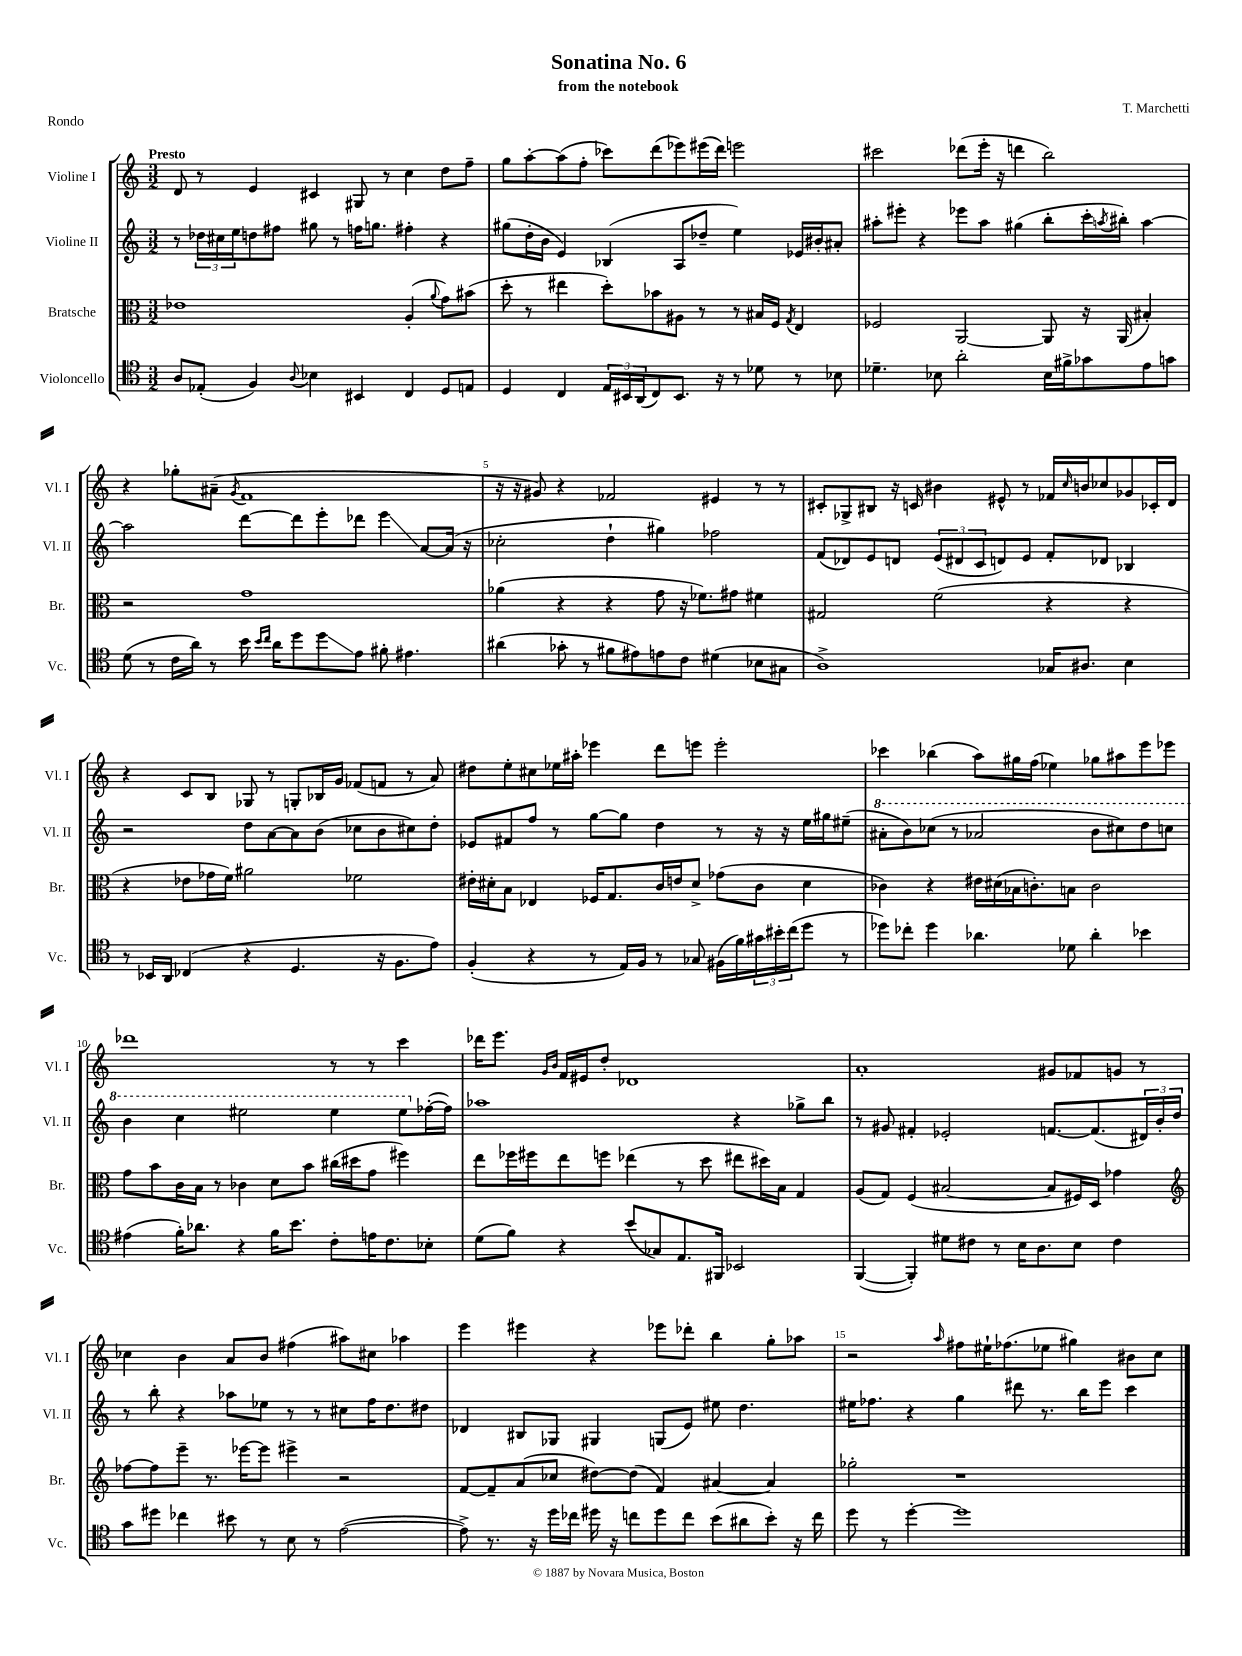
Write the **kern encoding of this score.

**kern	**kern	**kern	**kern
*staff4	*staff3	*staff2	*staff1
*clefC4	*clefC3	*clefG2	*clefG2
*k[]	*k[]	*k[]	*k[]
*M3/2	*M3/2	*M3/2	*M3/2
8A	1e-	8r	8d
(8E-'	.	24dd-	8r
.	.	24cc#	.
.	.	24ee	.
4F)	.	8dd	4e
.	.	8ff#	.
8qqA	.	.	.
4B-	.	8gg#	4c#
.	.	8r	.
4BB#	.	16ff	8G#
.	.	8.gg	.
.	.	.	8r
4C	(4A'	4ff#'	4cc
.	8qqa	.	.
8D	8g)	4r	8dd
8E	(8b#	.	8ff~
=	=	=	=
4D	8dd'	(8gg#	8gg
.	8r	16dd'	[8aa'
.	.	16b	.
4C	4ee#	4e)	(8aa]
.	.	.	8ff'
24E	8dd')	(4B-	8ccc-)
24BB#	.	.	.
(24AA	.	.	.
8C)	8b-	.	(8ddd
8.BB#	8A#	8A	8eee-)
.	8r	8dd-~	(16eee#
16r	.	.	16ddd)
8r	8r	4ee)	2eee
8d-	16B#	.	.
.	16F	.	.
.	8qG	.	.
8r	4E	16e-	.
.	.	16b#'	.
8B-	.	8a#'	.
=	=	=	=
4.d-~	2F-	8aa#'	2ccc#
.	.	8eee#'	.
.	.	4r	.
8B-	.	.	.
2a'	[2AA	8eee-	(8ddd-
.	.	8aa#	16eee'
.	.	.	16r
.	.	(4gg#	4ddd
16B-	8AA]	8bb'	2bb)
16f#^	.	.	.
8g-	16r	16ccc'	.
.	.	8qaa	.
.	(16AA	16bb#')	.
8e	4B#')	[4aa	.
8g	.	.	.
=	=	=	=
(8d	2r	2aa]	4r
8r	.	.	.
16c	.	.	8gg-'
16a)	.	.	.
8r	.	.	(8a#~
.	.	.	8qg
16b	1g	[8ddd	1f
16qqb	.	.	.
16qqcc	.	.	.
16a	.	.	.
8dd	.	8ddd]	.
8dd	.	8eee'	.
8e	.	8ddd-	.
8f#'	.	4eee	.
4.e#	.	.	.
.	.	[8a	.
.	.	(16a]	.
.	.	16r	.
=	=	=	=
(4a#	(4a-	2cc-'	16r
.	.	.	16r
.	.	.	8g#)
8g-'	4r	.	4r
8r	.	.	.
8f#	4r	4dd`	2f-
8e#)	.	.	.
8e	8g	4gg#)	.
8c	16r	.	.
.	8.f-)	.	.
(4d#	.	2ff-	4e#
.	8g#	.	.
8B-	4f#	.	8r
8G#	.	.	8r
=	=	=	=
1A^)	2G#	(8f	8c#'
.	.	8d-)	8G-^
.	.	8e	8B#
.	.	8d	16r
.	.	.	16c
.	(2f	(12e	4b#
.	.	12d#	.
.	.	12c	.
.	.	8d)	8e#^^
.	.	8e	8r
16G-	4r	8f'	16f-
.	.	.	16qqcc
8.A#	.	.	16b
.	.	8d-	8cc-
4B	4r	4B-	8g-
.	.	.	16c-'
.	.	.	16d
=	=	=	=
8r	4r	2r	4r
16BB-	.	.	.
16AA	.	.	.
(4C-	8e-	.	8c
.	16g-	.	8B
.	16f)	.	.
4r	2a#	8dd	8G-
.	.	[8a	8r
4.D	.	8a]	8G'
.	.	(8b	16B-
.	.	.	16g
.	2f-	8cc-	(8f-
16r	.	8b	8f
8.F	.	.	.
.	.	8cc#)	8r
8e)	.	8dd'	8a)
=	=	=	=
(4F'	16e#'	8e-	8dd#
.	16d#'	.	.
.	8B	8f#	8ee'
4r	4E-	8ff	8cc#
.	.	8r	16ee-
.	.	.	16aa#'
8r	16F-	[8gg	4eee-
.	8.G	.	.
16E)	.	8gg]	.
16F	.	.	.
8r	16c	4dd	8ddd
.	16e	.	.
8G-	8d#^	.	8eee
(16F#	(8g-	8r	2eee'
16f)	.	.	.
24g#	8c	16r	.
24b#'	.	.	.
.	.	16r	.
(24cc	.	.	.
8dd	4d#	16ee	.
.	.	16gg#	.
8r	.	(8ee#~	.
=	=	=	=
8dd-)	4c-)	8aa#'	4ccc-
8cc-'	.	8bb)	.
4dd-	4r	(8ccc-	(4bb-
.	.	8r	.
4.a-	16e#	2aa-	8aa)
.	(16d#	.	.
.	16B-	.	16gg#
.	8.c')	.	(16ff
.	.	.	4ee-)
8d-	8B	.	.
4a-'	2c	8bb	8gg-
.	.	8ccc#)	8aa#
4b-	.	8ddd	8eee
.	.	8ccc	8eee-
=	=	=	=
(4e#	8g	4bb	1ddd-
.	8b	.	.
16f')	16c	4ccc	.
8.a-	16B	.	.
.	8r	.	.
4r	4c-	2eee#	.
16f	8d	.	.
8.b	.	.	.
.	8b	.	.
8c'	(16cc#	4eee#	8r
.	16dd#	.	.
16e	8g	.	8r
8.c	.	.	.
.	4ff#)	8eee#	4ccc
8B-'	.	([16ff-'	.
.	.	16ff-])	.
=	=	=	=
(8d	8ee	1aa-	16ddd-
.	.	.	8.eee
8f)	16ff-	.	.
.	16ff#	.	.
.	.	.	16qqg
.	.	.	16qqb
4r	8ee	.	16f
.	.	.	16e#
.	8ff	.	8dd'
(8b	(4ee-	.	1d-
8G-)	.	.	.
8.E	8r	.	.
.	8dd	.	.
16FF#	.	.	.
2BB-	8ee#	4r	.
.	16dd#)	.	.
.	16B	.	.
.	4G	8gg-^	.
.	.	8bb	.
=	=	=	=
([4FF	(8A	8r	1a'
.	8G)	8g#	.
4FF'])	(4F	4f#'	.
8d#	[2B#	2e-'	.
8c#	.	.	.
8r	.	.	.
16B	.	.	.
8.A	.	.	.
.	8B#]	[8.f	8g#
8B	16F#)	.	8f-
.	16D	(8.f]	.
4c#	4g-	.	8g
.	.	24d#)	8r
.	.	24b'	.
.	.	24dd	.
=	=	=	=
*	*clefG2	*	*
8g	[8ff-	8r	4cc-
8dd#	8ff-]	8bb'	.
4cc-	8eee~	4r	4b
.	8.r	.	.
8b#	.	8aa-	8a
.	[16eee-	.	.
8r	8eee-]	8ee-	8b
8B	4eee#^	8r	(4ff#
8r	.	8r	.
([2e	2r	8cc#	8aa#)
.	.	16ff	8cc#
.	.	8.dd	.
.	.	.	4aa-
.	.	8dd#	.
=	=	=	=
8e^])	[8f	4d-	4eee
8.r	8f~]	.	.
.	(8a	8B#	4eee#
16r	.	.	.
16dd	8cc-	8G-	.
16cc-	.	.	.
16dd#	[8dd#)	4G#	4r
16r	.	.	.
8cc	(8dd#]	.	.
8dd#	4f)	(8G	8eee-
8cc	.	8e)	8ddd-'
(8b	[4a#	8ee#	4bb
8a#	.	4.dd	.
8b')	4a#]	.	8gg'
16r	.	.	8aa-
16cc	.	.	.
=	=	=	=
8dd	2gg-'	16ee#	2r
.	.	8.ff-	.
8r	.	.	.
[4dd'	.	4r	.
.	.	.	16qqaa
1dd]	1r	4gg	8ff#
.	.	.	16ee#`
.	.	.	(8.ff-
.	.	8ddd#	.
.	.	8.r	8ee-
.	.	.	4gg#)
.	.	16bb	.
.	.	8eee	.
.	.	4ccc	8b#
.	.	.	8cc
==	==	==	==
*-	*-	*-	*-
